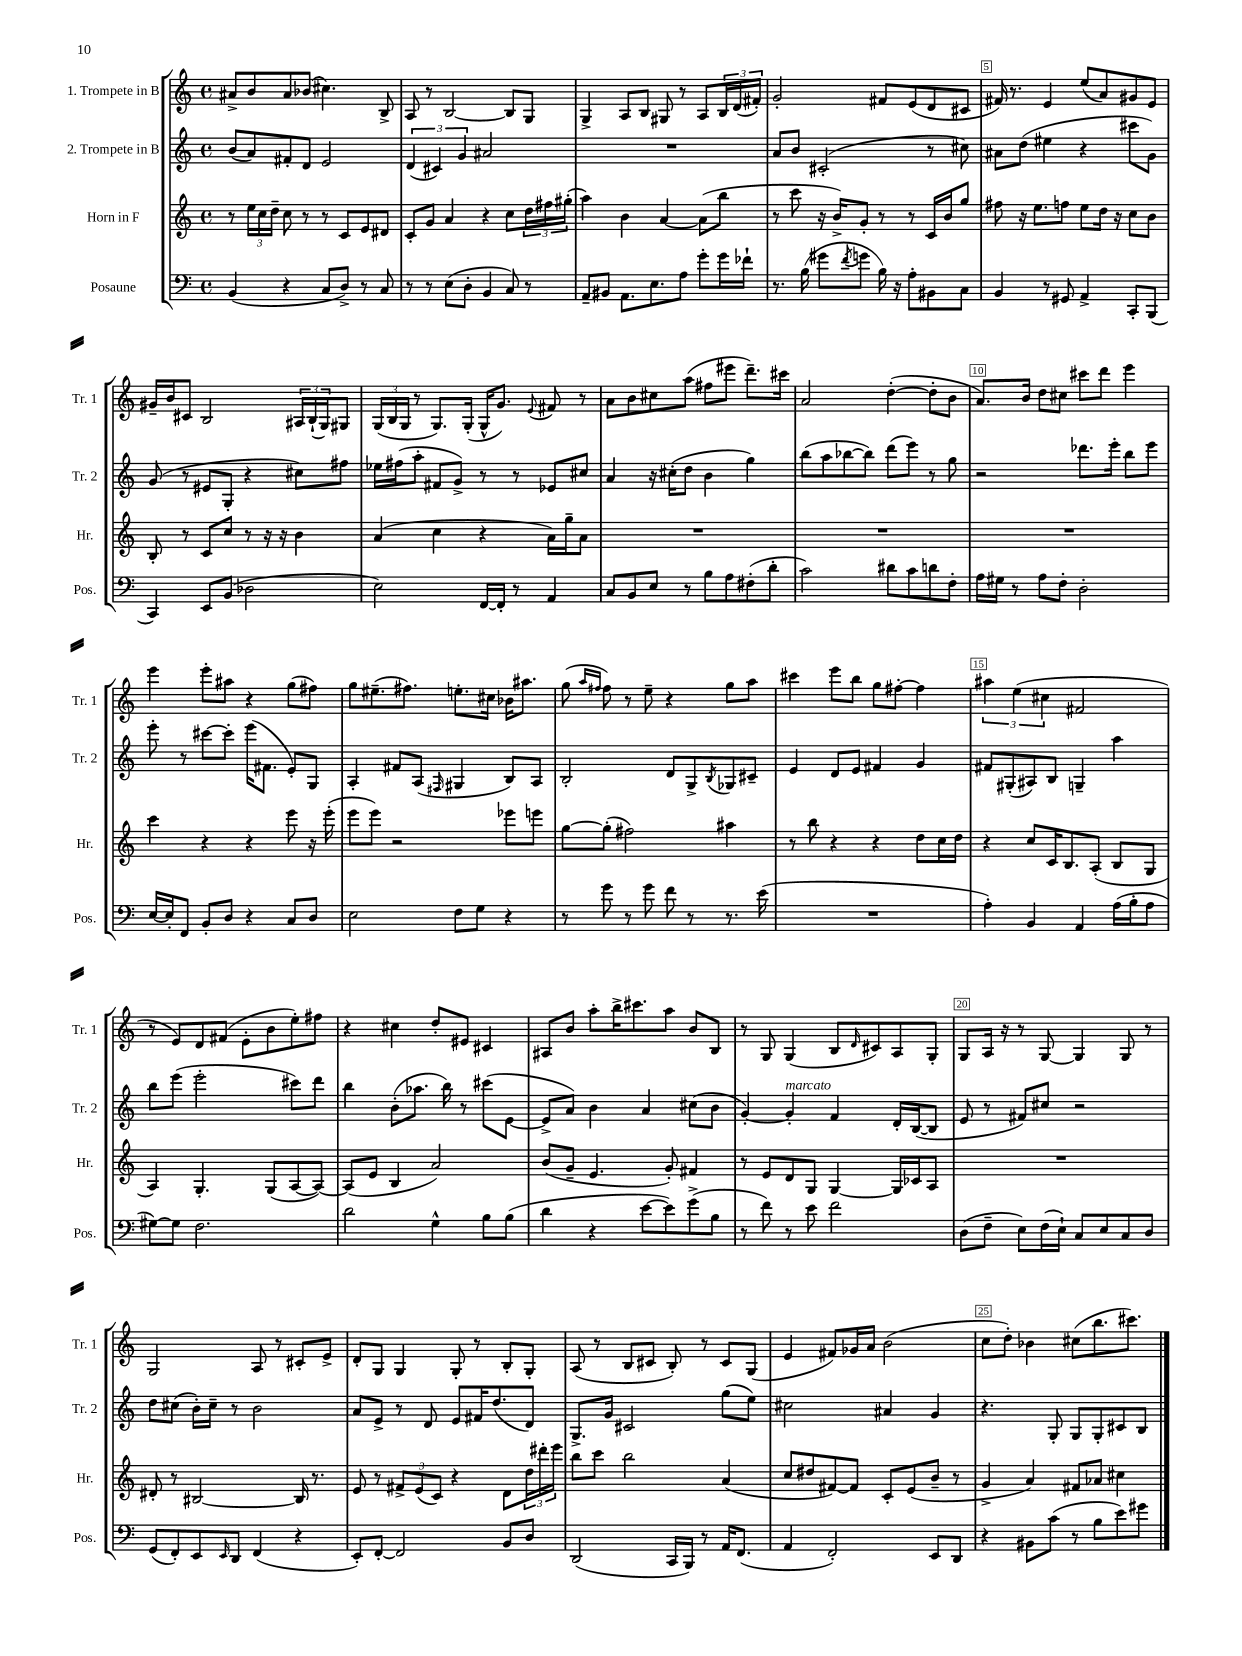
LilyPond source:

<<
\new StaffGroup <<
\new Staff = "s0" \with { instrumentName = "1. Trompete in B" shortInstrumentName = "Tr. 1" } {
    \clef treble \key c \major \defaultTimeSignature \time 4/4
    ais'8-> b'8 ais'8 bes'8( cis''4.) b8-> |
    a8 r8 b2~ b8 g8 |
    g4-> a8 b8 gis8 r8 a8 \tuplet 3/2 { b16 d'16( fis'16-.) } |
    g'2-. fis'8 e'8( d'8 cis'8 |
    fis'16) r8. e'4 e''8( a'8) gis'8 e'8 |
    gis'16-- b'16 cis'8 b2 \tuplet 3/2 { ais16 b16-!( g16) } gis8 |
    \tuplet 3/2 { g16( b16 g16 } r8 g8.) g16-.( g16-^ g'8.) \appoggiatura { e'8 } fis'8 r8 |
    a'8 b'8 cis''8 a''8( fis''8 eis'''8 d'''8.--) cis'''16 |
    a'2 d''4~-.( d''8-. b'8 |
    a'8.) b'16 d''8 cis''8 cis'''8 d'''8 e'''4 |
    e'''4 e'''8-. ais''8 r4 g''8( fis''8) |
    g''8 eis''8.--( fis''8.) e''8.-. cis''16 bes'16 ais''8. |
    g''8( \grace { a''16 fis''16 } fis''8) r8 e''8-- r4 g''8 a''8 |
    cis'''4 e'''8 b''8 g''8 fis''8~-. fis''4 |
    \tuplet 3/2 { ais''4 e''4( cis''4 } fis'2 |
    r8 e'8) d'8 fis'8( e'8-. b'8 e''8-.) fis''8 |
    r4 cis''4 d''8-. eis'8 cis'4 |
    ais8 b'8 a''8-. b''16-> cis'''8. a''8 b'8 b8 |
    r8 g8 g4( b8 \grace { d'16 } cis'8) a8 g8-. |
    g8 a16 r16 r8 g8~ g4 g8 r8 |
    g2 a8 r8 cis'8-. e'8-> |
    d'8-. g8 g4 g8-. r8 b8-. g8-. |
    a8( r8 b8 cis'8 b8-.) r8 cis'8 g8( |
    e'4 fis'8) ges'16 a'16 b'2( |
    c''8 d''8-.) bes'4 cis''8( b''8. cis'''8.) \bar "|." |
}
\new Staff = "s1" \with { instrumentName = "2. Trompete in B" shortInstrumentName = "Tr. 2" } {
    \clef treble \key c \major \defaultTimeSignature \time 4/4
    b'8( a'8) fis'8-. d'8 e'2 |
    \tuplet 3/2 { d'4( cis'4) g'4 } ais'2 |
    R1 |
    a'8 b'8 cis'2-.( r8 cis''8) |
    ais'8 d''8( eis''4 r4 cis'''8 g'8) |
    g'8( r8 eis'8 g8-. r4 cis''8) fis''8 |
    ees''16 fis''16( a''8-. fis'8 g'8->) r8 r8 ees'8 cis''8 |
    a'4 r16 cis''16-.( d''8 b'4 g''4) |
    b''8( a''8 bes''8~ bes''8) d'''8( e'''8) r8 g''8 |
    r2 des'''8. e'''16-. b''8 e'''8 |
    e'''8-. r8 cis'''8~ cis'''8-. e'''16( fis'8. e'8-.) g8 |
    a4-. fis'8 a8( \grace { fis16 } gis4 b8) a8 |
    b2-. d'8 g8-> \acciaccatura { b8 } ges8 cis'8-- |
    e'4 d'8 e'8 fis'4 g'4 |
    fis'8 gis8-.( ais8) b8 g4-- a''4 |
    b''8 e'''8( e'''2-. cis'''8) d'''8 |
    b''4 b'8-.( aes''8. b''16) r8 cis'''8( e'8~ |
    e'8-> a'8) b'4 a'4 cis''8( b'8 |
    g'4~-.) g'4-.^\markup { \italic "marcato" } f'4 d'16-. b16~( b8 |
    e'8 r8 fis'8) cis''8 r2 |
    d''8 cis''8( b'16-.) cis''16-- r8 b'2 |
    a'8 e'8-> r8 d'8 e'8 fis'16 d''8.( d'8) |
    g8.-> g'16 cis'2 g''8( e''8) |
    cis''2 ais'4 g'4 |
    r4. g8-. g8 g8-. cis'8 b8 \bar "|." |
}
\new Staff = "s2" \with { instrumentName = "Horn in F" shortInstrumentName = "Hr." } {
    \clef treble \key c \major \defaultTimeSignature \time 4/4
    r8 \tuplet 3/2 { e''16 c''16 d''16-- } c''8 r8 r8 c'8 e'8 dis'8 |
    c'8-. g'8 a'4 r4 c''8 \tuplet 3/2 { d''16 fis''16 gis''16-.( } |
    a''4) b'4 a'4~ a'8( b''8 |
    r8 c'''8 r16 b'16->) g'8-. r8 r8 c'16 b'16 g''8 |
    fis''8 r16 e''8. f''8 e''8 d''16 r16 c''8 b'8 |
    b8-. r8 c'8 c''8 r8 r16 r16 b'4 |
    a'4( c''4 r4 a'16) g''16-- a'8 |
    R1 |
    R1 |
    R1 |
    c'''4 r4 r4 e'''8 r16 e'''16-.( |
    e'''8 e'''8) r2 ees'''8 e'''8 |
    g''8~ g''8-.( fis''2) ais''4 |
    r8 b''8 r4 r4 d''8 c''16 d''16 |
    r4 c''8 c'16 b8. a8-.( b8 g8 |
    a4) g4.-. g8( a8~ a8~) |
    a8( e'8 b4 a'2) |
    b'8( g'8-- e'4. g'8-.) fis'4 |
    r8 e'8 d'8 g8 g4~ g16 ces'16 a8 |
    R1 |
    dis'8-. r8 bis2~ bis16 r8. |
    e'8 r8 \tuplet 3/2 { fis'8-> e'8( c'8) } r4 d'8 \tuplet 3/2 { d''16 dis'''16-. e'''16 } |
    b''8 c'''8 b''2 a'4( |
    c''8 dis''8 fis'8~) fis'8 c'8-. e'8( b'8-- r8 |
    g'4-> a'4) fis'8 aes'8 cis''4 \bar "|." |
}
\new Staff = "s3" \with { instrumentName = "Posaune" shortInstrumentName = "Pos." } {
    \clef bass \key c \major \defaultTimeSignature \time 4/4
    b,4( r4 c8 d8->) r8 c8 |
    r8 r8 e8( d8-. b,4 c8) r8 |
    a,8-- bis,8 a,8. e8. a8 g'8-. g'16 fes'16-! |
    r8. b16( gis'8 \acciaccatura { f'8 } g'8 b16) r16 a8-. bis,8 c8 |
    b,4 r8 gis,8 a,4-> c,8-. b,,8( |
    c,4) e,8 b,8( des2 |
    e2) f,16~ f,16-. r8 a,4 |
    c8 b,8 e8 r8 b8 a8 fis8-.( d'8-. |
    c'2) dis'8 c'8 d'8 f8-. |
    a16 gis16 r8 a8 f8-. d2-. |
    e16~ e16-. f,8 b,8-. d8 r4 c8 d8 |
    e2 f8 g8 r4 |
    r8 g'8 r8 g'8 f'8 r8 r8. e'16( |
    R1 |
    a4-.) b,4 a,4 a16( b16-. a8 |
    gis8~) gis8 f2. |
    d'2 g4-^ b8 b8( |
    d'4 r4 e'8~ e'8) g'8->( b8 |
    r8 f'8) r8 e'8 f'2 |
    d8( f8-- e8) f16( e16-!) c8 e8 c8 d8 |
    g,8( f,8-.) e,8 \grace { e,16 } d,8 f,4( r4 |
    e,8-.) f,8~-. f,2 b,8 d8 |
    d,2( c,16 b,,16) r8 a,16 f,8.( |
    a,4 f,2-.) e,8 d,8 |
    r4 bis,8 c'8( r8 b8 e'8) gis'8 \bar "|." |
}
>>
>>
\layout { \context { \Score \override BarNumber.break-visibility = ##(#f #t #t) barNumberVisibility = #(every-nth-bar-number-visible 5) \override BarNumber.stencil = #(make-stencil-boxer 0.1 0.3 ly:text-interface::print) } }
